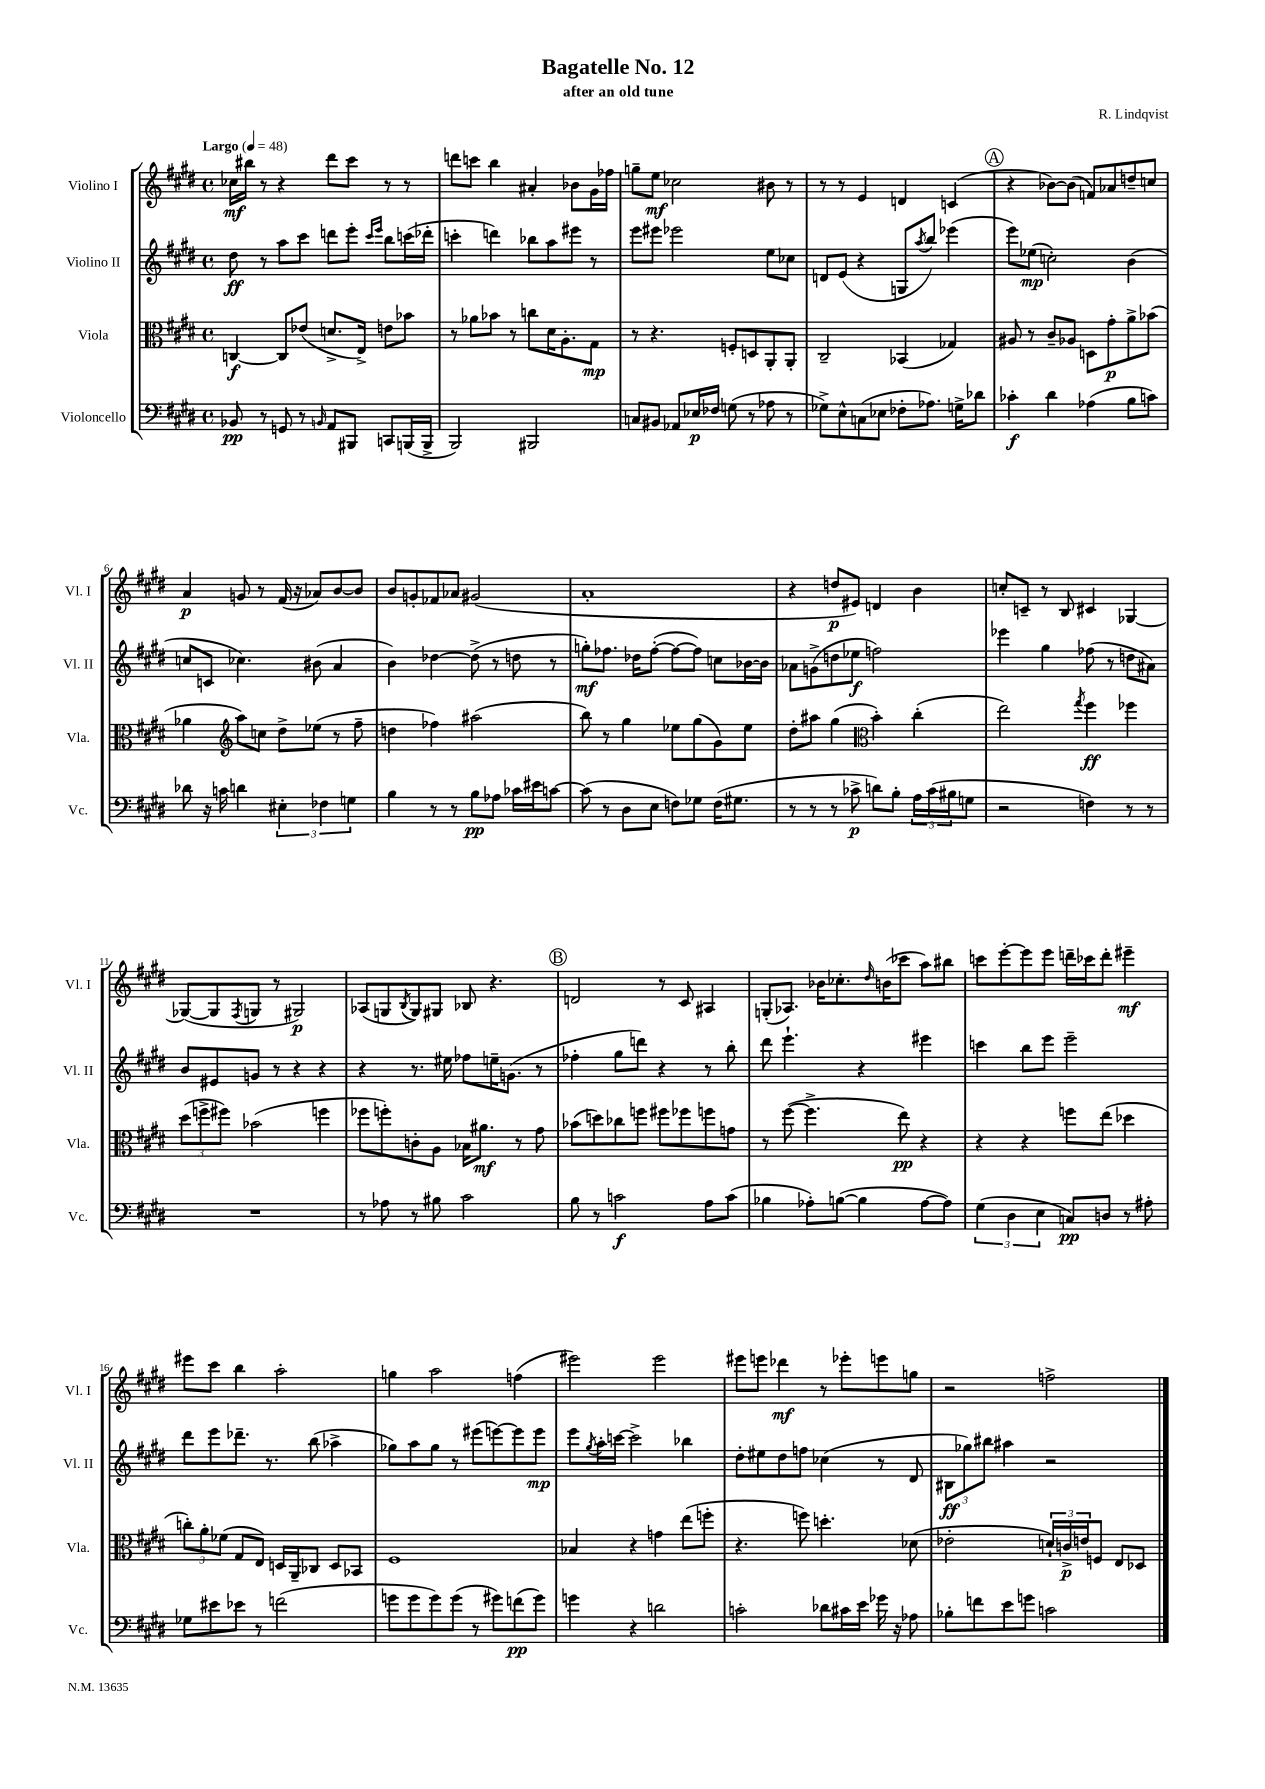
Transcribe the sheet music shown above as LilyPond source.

\header { title = "Bagatelle No. 12" composer = "R. Lindqvist" subtitle = "after an old tune" }
<<
\new StaffGroup <<
\new Staff = "s0" \with { instrumentName = "Violino I" shortInstrumentName = "Vl. I" } {
    \clef treble \key e \major \defaultTimeSignature \time 4/4 \tempo "Largo" 4 = 48
    ces''16\mf bis''16 r8 r4 dis'''8 cis'''8 r8 r8 |
    d'''8 c'''8 b''4 ais'4-. bes'8 gis'16 fes''16 |
    g''8-- e''8\mf ces''2 bis'8 r8 |
    r8 r8 e'4 d'4 c'4( |
    \mark \markup { \circle "A" } r4 bes'8~) bes'8( f'8) aes'8 d''8-- c''8 |
    a'4\p g'8 r8 fis'16( r16 aes'8) b'8~ b'8 |
    b'8 g'8-. fes'8 aes'8 gis'2( |
    a'1-. |
    r4 d''8\p eis'8) d'4 b'4 |
    c''8-. c'8-- r8 b8 cis'4 ges4~ |
    ges8~( ges8 \acciaccatura { fis8 } g8 r8 gis2\p) |
    aes8( g8 \acciaccatura { b8 } g8) gis8 bes8 r4. |
    \mark \markup { \circle "B" } d'2 r8 cis'8 ais4 |
    g8-.( aes8.) bes'16 ces''8.-. \grace { dis''16 } b'16( ces'''8 a''8) bis''8 |
    c'''8 e'''8~-. e'''8 e'''8 d'''16-- ces'''16 d'''8-. eis'''4--\mf |
    eis'''8 cis'''8 b''4 a''2-. |
    g''4 a''2 f''4( |
    eis'''2) eis'''2 |
    eis'''8 e'''8 des'''4\mf r8 ees'''8-. e'''8 g''8 |
    r2 f''2-> \bar "|." |
}
\new Staff = "s1" \with { instrumentName = "Violino II" shortInstrumentName = "Vl. II" } {
    \clef treble \key e \major \defaultTimeSignature \time 4/4
    dis''8\ff r8 a''8 cis'''8 d'''8 e'''8-. \grace { cis'''16 e'''16 } b''8 c'''16( des'''16-. |
    c'''4-. d'''4) bes''8 a''8 eis'''8 r8 |
    e'''8 eis'''8 ees'''2 e''8 ces''8 |
    d'8 e'8( r4 g8 \acciaccatura { a''8 } b''8) ees'''4( |
    \mark \markup { \circle "A" } e'''8) ees''8\mp( c''2-.) b'4( |
    c''8 c'8 ces''4.) bis'8( a'4 |
    b'4) des''4~ des''8->( r8 d''8 r8 |
    g''8-.\mf) fes''8. des''16 fes''8~-.( fes''8~ fes''8) c''8 bes'16~ bes'16 |
    aes'8 g'8->( d''8 ees''8\f f''2) |
    ees'''4 gis''4 fes''8( r8 d''8 ais'8) |
    b'8 eis'8 g'8 r8 r4 r4 |
    r4 r8. eis''16 fes''8 e''16-- g'8.( r8 |
    \mark \markup { \circle "B" } fes''4-. gis''8 d'''8) r4 r8 b''8-. |
    dis'''8 e'''4.-! r4 eis'''4 |
    c'''4 b''8 e'''8 e'''2-- |
    dis'''8 e'''8 des'''8.-- r8. b''8( aes''4-> |
    ges''8) a''8 ges''8 r8 eis'''8( e'''8~) e'''8 e'''8\mp |
    e'''8 \acciaccatura { gis''8 } a''16-. c'''16~ c'''2-> bes''4 |
    dis''8-. eis''8 dis''8 f''8 ces''4( r8 dis'8 |
    \tuplet 3/2 { bis8\ff ges''8) bis''8 } ais''4 r2 \bar "|." |
}
\new Staff = "s2" \with { instrumentName = "Viola" shortInstrumentName = "Vla." } {
    \clef alto \key e \major \defaultTimeSignature \time 4/4
    c4~\f c8 ees'8( d'8.-> e16->) e'8 bes'8 |
    r8 aes'8 bes'8 r8 c''8 dis'16 a8.-. gis8\mp |
    r8 r4. f8-. d8 a,8-. a,8-. |
    cis2-- bes,4( ges4) |
    \mark \markup { \circle "A" } ais8 r8 cis'8-- aes8 d8 gis'8-.\p a'8-> bes'8( |
    aes'4 \clef treble a''8) c''8 dis''8-> ees''8( r8 fis''8-- |
    d''4 fes''4) ais''2( |
    b''8) r8 gis''4 ees''8 gis''8( gis'8) ees''8 |
    dis''8-. ais''8 gis''4( \clef alto b'4-.) cis''4-.( |
    e''2) \acciaccatura { gis''8 } fis''4\ff fes''4 |
    \tuplet 3/2 { dis''8( f''8-> fis''8) } bes'2( f''4 |
    fes''8 f''8-.) c'8-. a8 bes16 ais'8.\mf r8 gis'8 |
    \mark \markup { \circle "B" } bes'8( d''8) ces''8 f''8 fis''8 fes''8 f''8 g'8 |
    r8 fis''8~( fis''4.-> e''8\pp) r4 |
    r4 r4 f''8 e''8( des''4 |
    \tuplet 3/2 { c''8-.) a'8-. fes'8( } gis8 e8) d16 a,16-- ces8 d8 bes,8 |
    fis1 |
    bes4 r4 g'4 e''8( f''8-. |
    r4. f''8) d''4.-. des'8( |
    ees'2-. \tuplet 3/2 { d'16-!) c'16->\p e'16 } f8 e8 des8 \bar "|." |
}
\new Staff = "s3" \with { instrumentName = "Violoncello" shortInstrumentName = "Vc." } {
    \clef bass \key e \major \defaultTimeSignature \time 4/4
    bes,8\pp r8 g,8 r8 \grace { b,16 } a,8 bis,,8 c,8 b,,16( b,,16-> |
    b,,2) bis,,2 |
    c8 bis,8 aes,8 ees16\p fes16 g8( r8 aes8 r8 |
    ges8->) e8-^ c8( ees8 fes8-. aes8.) g16-> des'8 |
    \mark \markup { \circle "A" } ces'4-.\f dis'4 aes4( b8 c'8) |
    des'8 r16 c'16 d'4 \tuplet 3/2 { eis4-. fes4 g4 } |
    b4 r8 r8 b8\pp aes8 ces'16 eis'16 c'8~ |
    c'8( r8 dis8 e8 f8) ges8 f16( gis8. |
    r8 r8 r8 ces'8->\p d'8) b8-. \tuplet 3/2 { a16 ces'16( bis16 } g8 |
    r2 f4) r8 r8 |
    R1 |
    r8 aes8 r8 bis8 cis'2 |
    \mark \markup { \circle "B" } b8 r8 c'2\f a8 c'8( |
    bes4 aes8-.) b8~( b4 aes8~ aes8) |
    \tuplet 3/2 { gis4( dis4 e4 } c8\pp) d8 r8 ais8-. |
    ges8 eis'8 ees'8 r8 f'2( |
    g'8 g'8 g'8) g'8( r8 gis'8) f'8\pp( gis'8) |
    g'4 r4 d'2 |
    c'2-. des'8 cis'16 e'16 ges'16 r16 aes8 |
    bes8-. f'8 e'8 g'8 c'2 \bar "|." |
}
>>
>>
